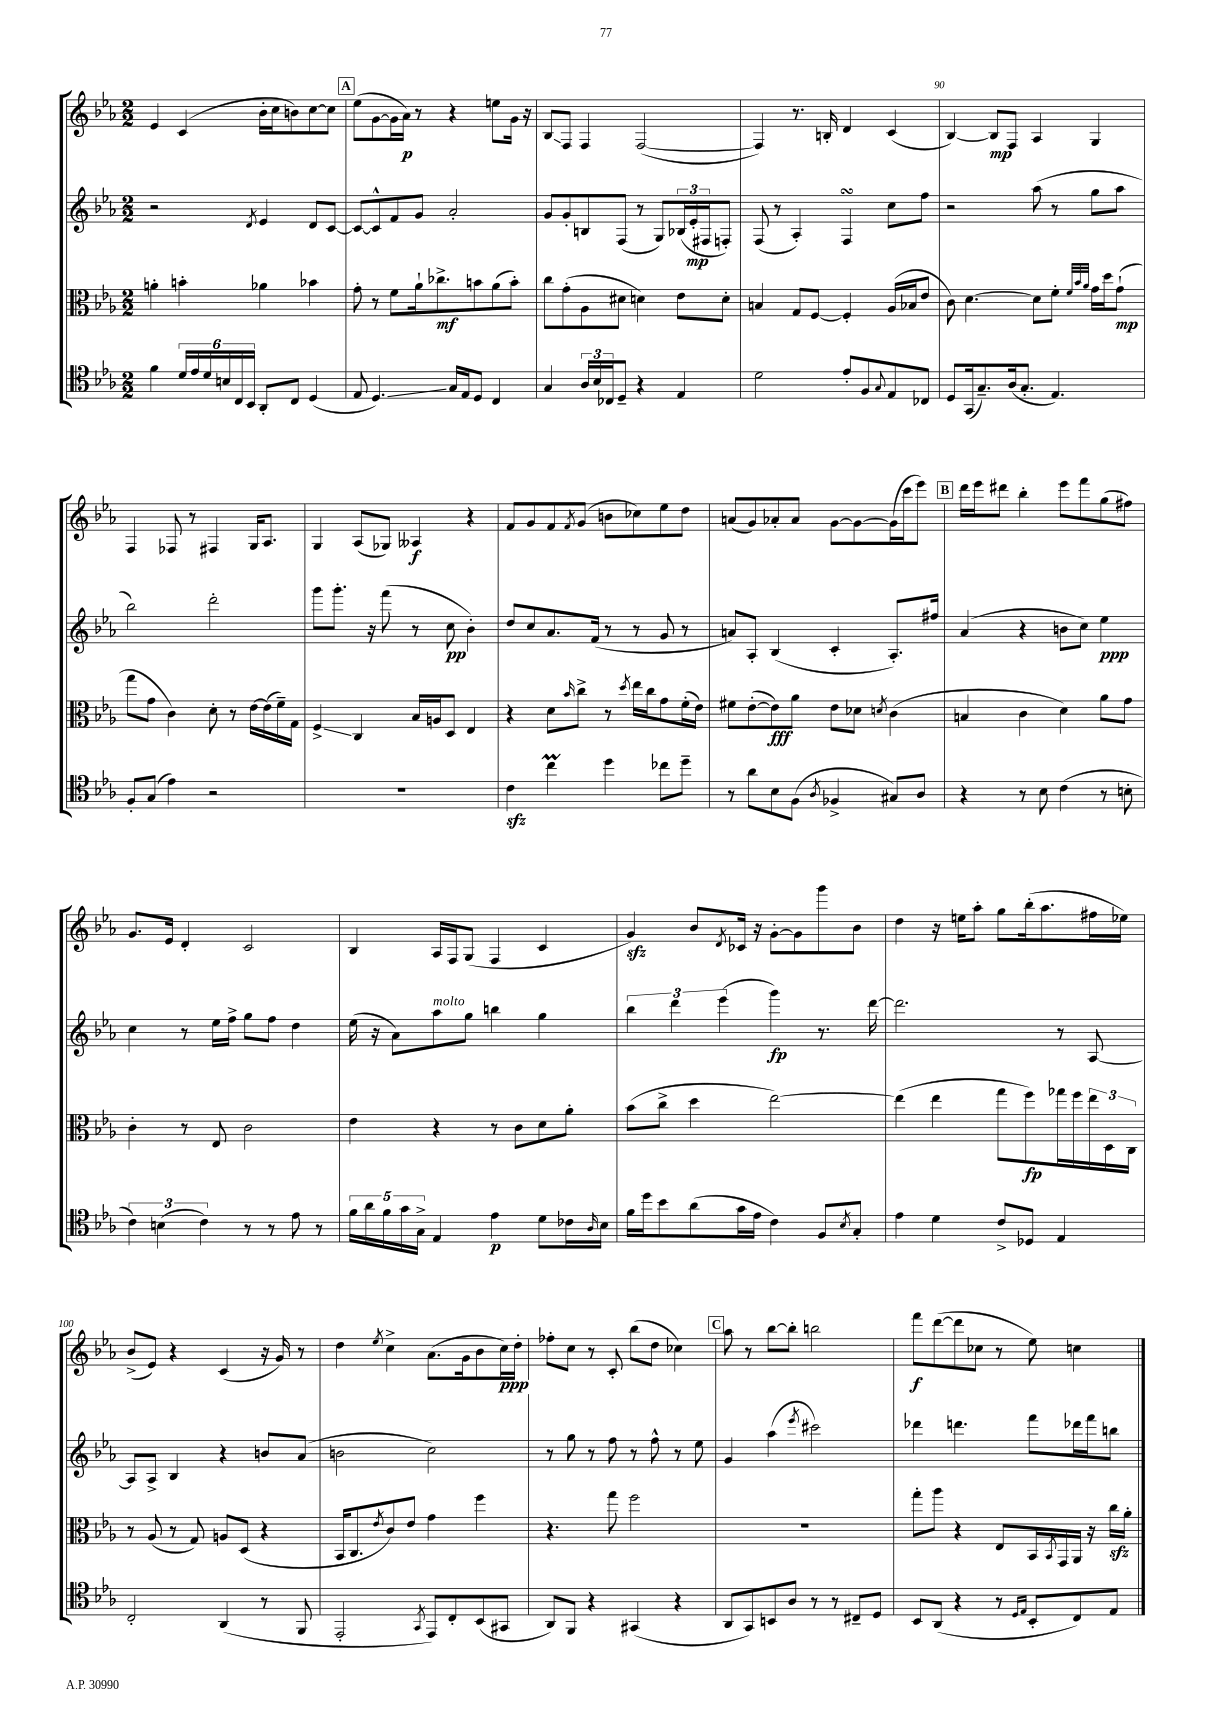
<<
\new StaffGroup <<
\new Staff = "s0" {
    \clef treble \key ees \major \numericTimeSignature \time 2/2
    ees'4 c'4( bes'16-. c''16 b'8) c''8~ c''8 |
    \mark \markup { \box "A" } ees''8( g'8~ g'16 aes'16\p) r8 r4 e''8 g'16 r16 |
    bes8\glissando f8 f4 f2~( |
    f4) r8. b16-. d'4 c'4( |
    bes4~) bes8\mp f8 aes4 g4 |
    f4 fes8 r8 fis4 g16 aes8. |
    g4 aes8( ges8) aeses4\f r4 |
    f'8 g'8 f'8 \acciaccatura { f'8 } g'8( b'8 ces''8) ees''8 d''8 |
    a'8( g'8) aes'8-. aes'8 g'8~ g'8~ g'16( c'''16 ees'''8) |
    \mark \markup { \box "B" } d'''16 ees'''16 dis'''8 bes''4-. ees'''8 f'''8 g''8( fis''8) |
    g'8. ees'16 d'4-. c'2 |
    bes4 aes16 f16 g8( f4 c'4 |
    g'4\sfz) bes'8 \acciaccatura { d'8 } ces'16 r16 g'8~-. g'8 g'''8 bes'8 |
    d''4 r16 e''16 aes''8-. g''8 bes''16-.( aes''8. fis''16 ees''16) |
    bes'8->( ees'8) r4 c'4( r16 g'16) r8 |
    d''4 \acciaccatura { ees''8 } c''4-> aes'8.( g'16 bes'8 c''16\ppp) d''16-. |
    fes''8-. c''8 r8 c'8-. bes''8( d''8 ces''4) |
    \mark \markup { \box "C" } aes''8 r8 bes''8~ bes''8-. b''2 |
    f'''8\f d'''8~( d'''8 ces''8 r8 ees''8) c''4 \bar "|." |
}
\new Staff = "s1" {
    \clef treble \key ees \major \numericTimeSignature \time 2/2
    r2 \acciaccatura { d'8 } ees'4 d'8 c'8~ |
    \mark \markup { \box "A" } c'8~ c'8-^ f'8 g'8 aes'2-. |
    g'8 g'8-. b8 f8( r8 g8) \tuplet 3/2 { bes16( ees'16-.\mp fis16 } f8-.) |
    f8( r8 aes4-.) f4\turn c''8 f''8 |
    r2 aes''8( r8 g''8 aes''8 |
    bes''2) d'''2-. |
    g'''8 g'''8.-. r16 f'''8( r8 c''8\pp bes'4-.) |
    d''8 c''8 aes'8. f'16( r8 r8 g'8 r8 |
    a'8) aes8-. bes4( c'4-. aes8.-.) fis''16 |
    \mark \markup { \box "B" } aes'4( r4 b'8 c''8) ees''4\ppp |
    c''4 r8 ees''16 f''16-> g''8 f''8 d''4 |
    ees''16( r16 aes'8) aes''8^\markup { \italic "molto" } g''8 b''4 g''4 |
    \tuplet 3/2 { bes''4 d'''4 ees'''4( } g'''4\fp) r8. d'''16~ |
    d'''2. r8 aes8~ |
    aes8 aes8-> bes4 r4 b'8 aes'8( |
    b'2 c''2) |
    r8 g''8 r8 f''8 r8 f''8-^ r8 ees''8 |
    \mark \markup { \box "C" } g'4 aes''4( \acciaccatura { ees'''8 } cis'''2) |
    des'''4 d'''4. f'''8 des'''16 f'''16 b''8 \bar "|." |
}
\new Staff = "s2" {
    \clef alto \key ees \major \numericTimeSignature \time 2/2
    a'4-. b'4-. aes'4 bes'4 |
    \mark \markup { \box "A" } g'8-. r8 f'8 aes'16-! ces''8.->\mf b'8 aes'8( b'8-.) |
    c''8 g'8-.( aes8 dis'8 d'4) ees'8 d'8-. |
    b4 g8 f8~ f4-. aes16( bes16 ees'8 |
    c'8) d'4.~ d'8 f'8-. \grace { f'32 bes'32 aes'32 } g'16 d''16 g'8-!\mp( |
    g''8 g'8 c'4) d'8-. r8 ees'16~ ees'16( f'16--) g16 |
    f4->\glissando c4 bes16 a16 d8 ees4 |
    r4 d'8 \grace { bes'16 } c''8-> r8 \acciaccatura { d''8 } ees''16 c''16 g'8 f'16-.( ees'16) |
    fis'8 ees'8~-.( ees'8\fff) aes'8 ees'8 des'8 \acciaccatura { d'8 } c'4( |
    \mark \markup { \box "B" } b4 c'4 d'4) aes'8 g'8 |
    c'4-. r8 ees8 c'2 |
    ees'4 r4 r8 c'8 d'8 aes'8-. |
    bes'8( c''8-> d''4 ees''2~) |
    ees''4( ees''4 g''8 f''8\fp) ges''16 f''16 \tuplet 3/2 { ees''16 d16 c16 } |
    r8 aes8( r8 g8) a8 d8( r4 |
    bes,16 c8. \acciaccatura { ees'8 } c'8) ees'8 g'4 f''4 |
    r4. g''8 f''2 |
    \mark \markup { \box "C" } R1 |
    g''8-. aes''8 r4 ees8 bes,16 \acciaccatura { bes,8 } g,16 aes,16 r16 c''16\sfz aes'16-. \bar "|." |
}
\new Staff = "s3" {
    \clef tenor \key ees \major \numericTimeSignature \time 2/2
    f'4 \tuplet 6/4 { d'16 ees'16 d'16 b16 c16 bes,16 } aes,8-. c8 d4( |
    \mark \markup { \box "A" } ees8 d4.\glissando) g16 ees16 d8 c4 |
    g4 \tuplet 3/2 { aes16 bes16 ces16 } d8-- r4 ees4 |
    d'2 ees'8-. f8 \appoggiatura { g8 } ees8 ces8 |
    d8 g,16( g8.--) aes16( g8.-. ees4.) |
    f8-. g8( ees'4) r2 |
    R1 |
    c'4\sfz c''4\prall d''4 ces''8 d''8-- |
    r8 aes'8 bes8 f8( \acciaccatura { aes8 } fes4-> gis8) aes8 |
    \mark \markup { \box "B" } r4 r8 bes8 c'4( r8 b8-. |
    \tuplet 3/2 { c'4) b4( c'4) } r8 r8 ees'8 r8 |
    \tuplet 5/4 { f'16 aes'16 f'16 g'16 g16-> } ees4 ees'4\p d'8 ces'16 \grace { aes16 } bes16 |
    f'16 d''16 bes'8 aes'8( g'16 ees'16 c'4) f8 \acciaccatura { bes8 } g8-. |
    ees'4 d'4 c'8-> des8 ees4 |
    c2-. aes,4( r8 f,8 |
    ees,2-. \acciaccatura { g,8 } ees,8) c8-. bes,8( gis,8 |
    aes,8) f,8 r4 gis,4( r4 |
    \mark \markup { \box "C" } aes,8 g,8) b,8 aes8 r8 r8 cis8-- d8 |
    bes,8 aes,8( r4 r8 \grace { d16 ees16 } bes,8-. c8) ees8 \bar "|." |
}
>>
>>
\layout { \context { \Score currentBarNumber = #86 \override BarNumber.break-visibility = ##(#f #t #t) barNumberVisibility = #(every-nth-bar-number-visible 5) } }
